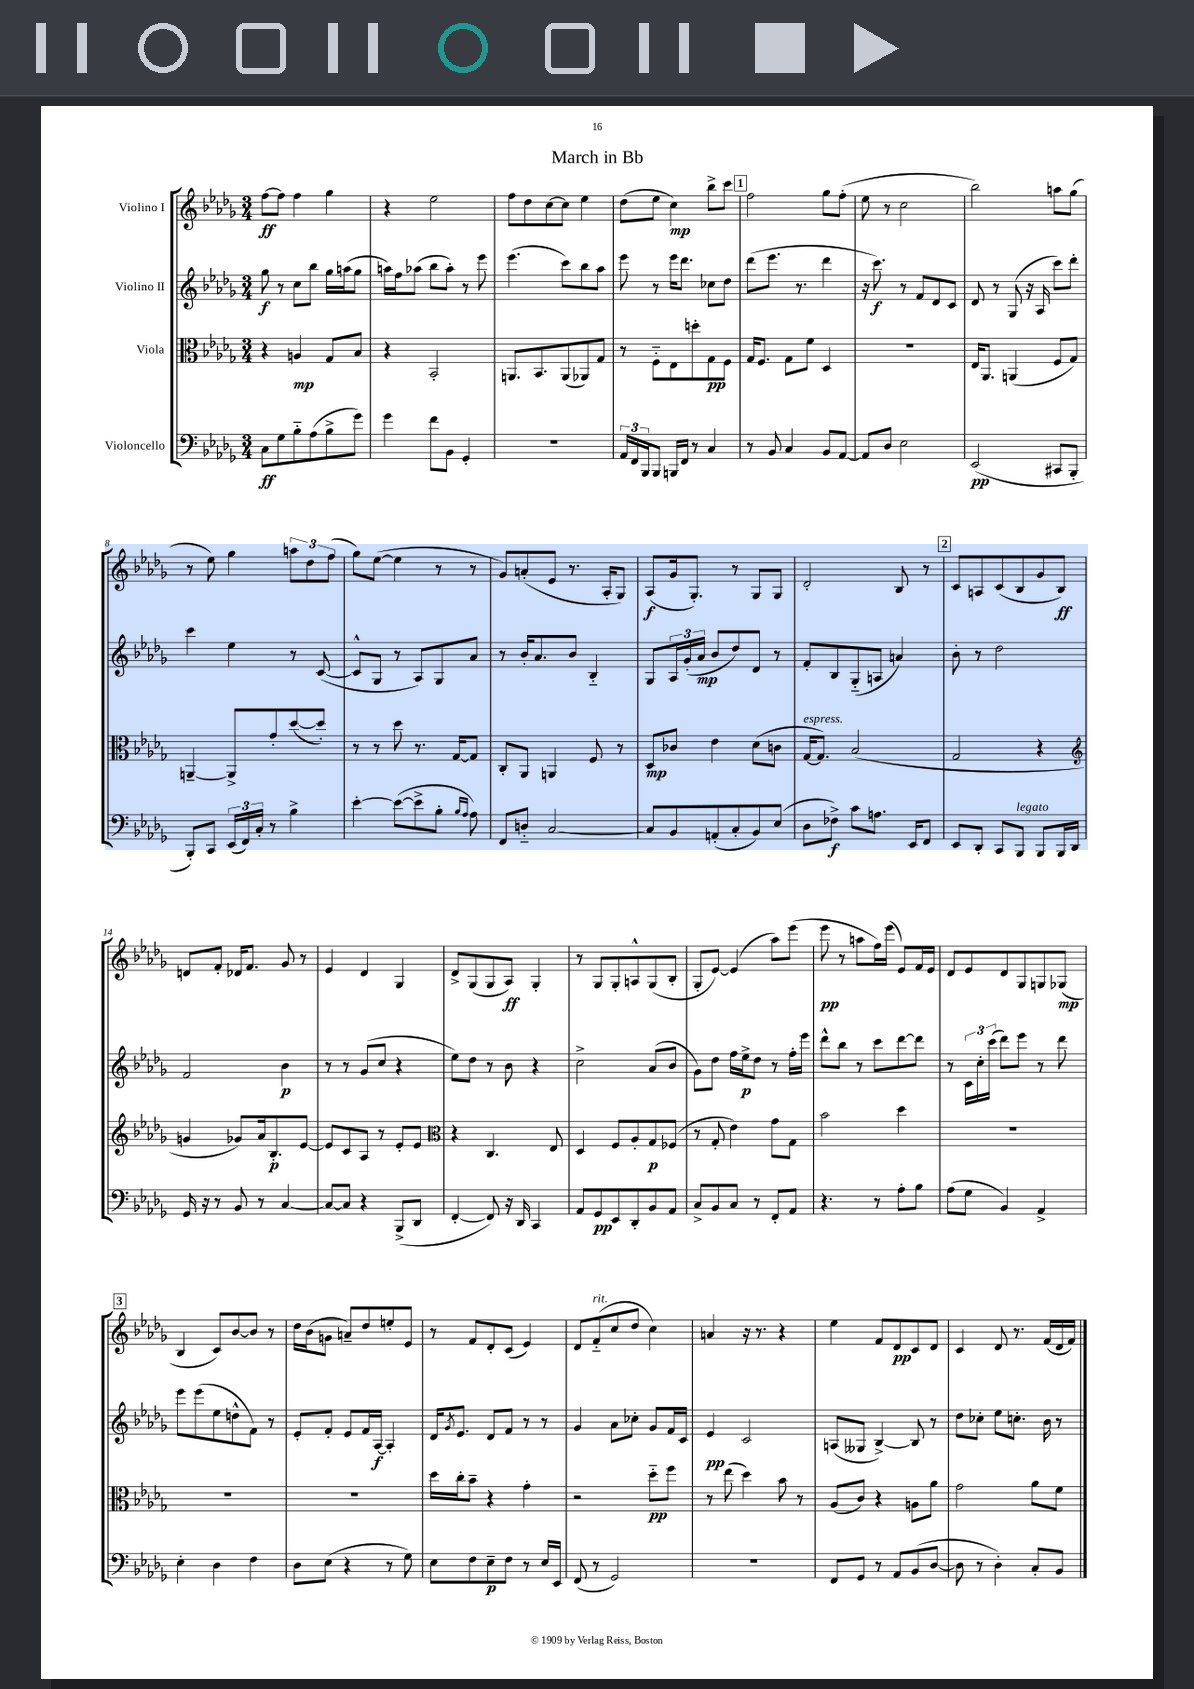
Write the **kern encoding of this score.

**kern	**dynam	**kern	**dynam	**kern	**dynam	**kern	**dynam
*part4	*part4	*part3	*part3	*part2	*part2	*part1	*part1
*staff4	*staff4	*staff3	*staff3	*staff2	*staff2	*staff1	*staff1
*I"Violoncello	*	*I"Viola	*	*I"Violino II	*	*I"Violino I	*
*clefF4	*	*clefC3	*	*clefG2	*	*clefG2	*
*k[b-e-a-d-g-]	*	*k[b-e-a-d-g-]	*	*k[b-e-a-d-g-]	*	*k[b-e-a-d-g-]	*
*M3/4	*	*M3/4	*	*M3/4	*	*M3/4	*
=1	=1	=1	=1	=1	=1	=1	=1
8C\L	ff	4r	.	8gg-\	f	[8ff\L	ff
8G-\	.	.	.	8r	.	8ff\J]	.
8B-\	.	4An/	mp	8cc\L	.	4ff\	.
(8A-\	.	.	.	8bb-\J	.	.	.
8B-^\	.	8G-/L	.	16gg-\LL	.	4gg-\	.
.	.	.	.	(16aan\J	.	.	.
8g-\J)	.	8B-/J	.	8gg-\J	.	.	.
=2	=2	=2	=2	=2	=2	=2	=2
4g-\	.	4r	.	16aan\LL)	.	4r	.
.	.	.	.	16ff\J	.	.	.
.	.	.	.	(8aa-X\J	.	.	.
8f\L	.	2BB-'/	.	8bb-\L	.	2ee-\	.
8BB-\J	.	.	.	8aa-'\J)	.	.	.
4GG-'/	.	.	.	8r	.	.	.
.	.	.	.	8eee-\	.	.	.
=3	=3	=3	=3	=3	=3	=3	=3
2.r	.	8.AAn/L	.	(4.eee-\	.	8ff\L	.
.	.	.	.	.	.	8dd-\	.
.	.	8.BB-/	.	.	.	.	.
.	.	.	.	.	.	[8cc\	.
.	.	(8AA/	.	8ccc\L)	.	8cc\J]	.
.	.	8AA-X/)	.	8bb-\	.	4ee-\	.
.	.	8G-/J	.	8aa-\J	.	.	.
=4	=4	=4	=4	=4	=4	=4	=4
24AA-/LL	.	8r	.	8eee-\	.	(8dd-\L	.
24FF/	.	.	.	.	.	.	.
24BBB-/J	.	.	.	.	.	.	.
8BBB-/J	.	8F\L	.	8r	.	8ee-\J	.
16BBBn/LL	.	8E-\	.	16eee-\KL	.	4cc\)	mp
16FF/JJ	.	.	.	8.ddd-\J	.	.	.
8r	.	8ddn'\	.	.	.	.	.
4C/	.	8G-\	pp	8cc-X\L	.	8bb-^\L	.
.	.	8F\J	.	8dd-\J	.	8ccc\J	.
!!LO:REH:place=s1:t=1
=5	=5	=5	=5	=5	=5	=5	=5
8r	.	16G-/KL	.	(8ddd-\L	.	2ff\	.
.	.	8.F/J	.	.	.	.	.
8BB-/	.	.	.	8.eee-\J	.	.	.
4C/	.	8G-\L	.	.	.	.	.
.	.	.	.	8.r	.	.	.
.	.	8f\J	.	.	.	.	.
8BB-/L	.	4D-/	.	4ddd-\	.	8gg-\L	.
[8AA-/J	.	.	.	.	.	(8ff'\J	.
=6	=6	=6	=6	=6	=6	=6	=6
8AA-/L]	.	2.r	.	16r	.	8ee-\	.
.	.	.	.	8.ccc\)	f	.	.
8D-/J	.	.	.	.	.	8r	.
2E-\	.	.	.	8r	.	2cc\	.
.	.	.	.	8f/L	.	.	.
.	.	.	.	8d-/	.	.	.
.	.	.	.	8c/J	.	.	.
=7	=7	=7	=7	=7	=7	=7	=7
(2EE-/	pp	16E-/KL	.	8d-/	.	2bb-\)	.
.	.	8.AA-/J	.	.	.	.	.
.	.	.	.	8r	.	.	.
.	.	(4AAn/	.	(8G-/	.	.	.
.	.	.	.	16r	.	.	.
.	.	.	.	16A-/	.	.	.
8CC#X/L	.	8F/L	.	8ccc\L)	.	8aan\L	.
8BBB-'/J	.	8G-/J)	.	8ddd-'\J	.	(8gg-\J	.
!!LO:LB:g=z
=8	=8	=8	=8	=8	=8	=8	=8
8BBB-'/L)	.	[4AAn~/	.	4ccc\	.	8r	.
8CC/J	.	.	.	.	.	8ee-\)	.
(24EE-/LL	.	8AA^/L]	.	4ee-\	.	4gg-\	.
24FF/)	.	.	.	.	.	.	.
24C'/JJ	.	.	.	.	.	.	.
8r	.	8g-'/	.	.	.	.	.
4B-^\	.	([8dd-/	.	8r	.	12aan\L	.
.	.	.	.	.	.	12dd-\	.
.	.	8dd-'/J])	.	([8c/	.	.	.
.	.	.	.	.	.	(12ff\J	.
=9	=9	=9	=9	=9	=9	=9	=9
[4e-'\	.	8r	.	8c^^/L]	.	8gg-\L)	.
.	.	8r	.	8G-/J	.	([8ee-\J	.
(8e-\L_	.	8dd-\	.	8r	.	4ee-\]	.
8e-^\]	.	8.r	.	8A-/L)	.	.	.
8B-'\J	.	.	.	8G-/	.	8r	.
.	.	[16G-/KL	.	.	.	.	.
16qqB-/LL	.	.	.	.	.	.	.
16qqA-/JJ	.	.	.	.	.	.	.
8A-\)	.	8G-/J]	.	8a-/J	.	8r	.
=10	=10	=10	=10	=10	=10	=10	=10
8FF/L	.	8C'/L	.	8r	.	8g-/L)	.
8Dn/J	.	8AA-/J	.	16b-'/KL	.	(8an'/	.
.	.	.	.	8.a-/	.	.	.
[2C/	.	4AAn/	.	.	.	8e-/J	.
.	.	.	.	8b-/J	.	8.r	.
.	.	8F/	.	4B-/	.	.	.
.	.	.	.	.	.	16A-'/KL	.
.	.	8r	.	.	.	8G-/J)	.
=11	=11	=11	=11	=11	=11	=11	=11
8C/L]	.	8D-/L	mp	8G-/L	.	(8A-/L	f
8BB-/	.	8c-X/J	.	24A-/L	.	16g-/k	.
.	.	.	.	(24g-'/	.	.	.
.	.	.	.	.	.	8.G-'/J)	.
.	.	.	.	24a-/JJ	mp	.	.
(8AAn'/	.	4e-\	.	8b-/L	.	.	.
8C'/	.	.	.	8dd-/)	.	8r	.
8BB-/)	.	(8d-\L	.	8d-/J	.	8G-/L	.
(8E-/J	.	8cn\J	.	8r	.	8G-/J	.
=12	=12	=12	=12	=12	=12	=12	=12
!	!	!LO:TX:a:i:t=espress.	!	!	!	!	!
8D-\L	.	[16G-/KL	.	8f'/L	.	2d-'/	.
.	.	8.G-/J])	.	.	.	.	.
8F-X^\J)	f	.	.	8B-/	.	.	.
8c\L	.	(2B-/	.	(8G-/	.	.	.
8.An\J	.	.	.	8An/J	.	.	.
.	.	.	.	4an/)	.	8B-/	.
16EE-/KL	.	.	.	.	.	.	.
8FF/J	.	.	.	.	.	8r	.
!!LO:REH:place=s1:t=2
=13	=13	=13	=13	=13	=13	=13	=13
8EE-/L	.	2G-/	.	8b-'\	.	8c/L	.
8DD-'/J	.	.	.	8r	.	8An/	.
8CC/L	.	.	.	2dd-\	.	(8c/	.
!LO:TX:a:i:t=legato	!	!	!	!	!	!	!
8BBB-/J	.	.	.	.	.	8B-/	.
8BBB-/L	.	4r	.	.	.	8g-/	.
16BBB-/L	.	.	.	.	.	8B-/J)	ff
16DD-/JJ	.	.	.	.	.	.	.
!!LO:LB:g=z
=14	=14	=14	=14	=14	=14	=14	=14
*	*	*clefG2	*	*	*	*	*
16GG-/	.	4gn/	.	2f/	.	8dn/L	.
16r	.	.	.	.	.	.	.
8r	.	.	.	.	.	8f'/J	.
8BB-/	.	8g-X/L)	.	.	.	16d-X/KL	.
.	.	.	.	.	.	8.f/J	.
8r	.	16a-/k	.	.	.	.	.
.	.	8.B-'/	p	.	.	.	.
[4C/	.	.	.	4b-\	p	8g-/	.
.	.	[8e-/J	.	.	.	8r	.
=15	=15	=15	=15	=15	=15	=15	=15
8C/L_	.	8e-/L]	.	8r	.	4e-/	.
8C/J]	.	8c/	.	8r	.	.	.
4r	.	8A-/J	.	(8g-/L	.	4d-/	.
.	.	8r	.	8cc/J	.	.	.
(8BBB-^/L	.	8e-'/L	.	4r	.	4G-/	.
8DD-/J	.	8e-/J	.	.	.	.	.
=16	=16	=16	=16	=16	=16	=16	=16
*	*	*clefC3	*	*	*	*	*
[4FF'/	.	4r	.	8ee-\L)	.	8d-^/L	.
.	.	.	.	8dd-\J	.	(8G-/	.
8FF/])	.	4.C/	.	8r	.	8G-/	.
16r	.	.	.	8b-\	.	8A-/J)	ff
16DD-/	.	.	.	.	.	.	.
4CC/	.	.	.	4r	.	4G-'/	.
.	.	8E-/	.	.	.	.	.
=17	=17	=17	=17	=17	=17	=17	=17
8AA-/L	.	4D-/	.	2cc^\	.	8r	.
8GG-/	pp	.	.	.	.	8G-/L	.
8EE-/	.	8F/L	.	.	.	8G-'/	.
8DD-'/	.	8A-'/	.	.	.	8An^^/	.
8BB-/	.	8G-/	p	(8a-/L	.	(8G-/	.
8AA-/J	.	(8F-X/J	.	8b-/J	.	8B-'/J	.
=18	=18	=18	=18	=18	=18	=18	=18
8C^/L	.	8r	.	8g-\L)	.	8G-'/L	.
8BB-/	.	8G-'/	.	8dd-\J	.	[8e-/J)	.
8C/J	.	4e-\)	.	16ff\LL	.	(4e-/]	.
.	.	.	.	16ee-^\J	p	.	.
8r	.	.	.	8dd-\J	.	.	.
8FF'/L	.	8g-\L	.	8r	.	8aa-\L)	.
8AA-/J	.	8G-\J	.	16ff'\LL	.	(8eee-\J	.
.	.	.	.	16eee-\JJ	.	.	.
=19	=19	=19	=19	=19	=19	=19	=19
4.r	.	2b-\	.	8ddd-^^\L	.	8eee-\	pp
.	.	.	.	8bb-\J	.	8r	.
.	.	.	.	8r	.	8aan\L	.
8r	.	.	.	8ccc\L	.	16ff\L)	.
.	.	.	.	.	.	(16eee-\JJ	.
8A-'\L	.	4dd-\	.	[8ddd-\	.	8e-/L)	.
8B-\J	.	.	.	8ddd-\J]	.	16f/L	.
.	.	.	.	.	.	16e-/JJ	.
=20	=20	=20	=20	=20	=20	=20	=20
(8A-\L	.	2.r	.	8r	.	8d-/L	.
8G-\J	.	.	.	24c\LL	.	8e-/	.
.	.	.	.	24cc'\	.	.	.
.	.	.	.	(24ccc\JJ	.	.	.
4BB-/)	.	.	.	8ddd-\L)	.	8d-/	.
.	.	.	.	8eee-\J	.	8G-/	.
4AA-^/	.	.	.	8r	.	8Gn/	.
.	.	.	.	8ddd-\	.	(8G-X/J	mp
!!LO:LB:g=z
!!LO:REH:place=s1:t=3
=21	=21	=21	=21	=21	=21	=21	=21
4E-'\	.	2.r	.	8eee-\L	.	4B-/	.
.	.	.	.	(8eee-\	.	.	.
4D-\	.	.	.	8ee-\	.	8c/L)	.
.	.	.	.	8ddn^^\	.	[8b-/	.
4F\	.	.	.	8f\J)	.	8b-/J]	.
.	.	.	.	8r	.	8r	.
=22	=22	=22	=22	=22	=22	=22	=22
8D-\L	.	2.r	.	8e-'/L	.	16dd-\LL	.
.	.	.	.	.	.	(16b-\J	.
(8E-\J	.	.	.	8f'/J	.	8gn\J	.
4r	.	.	.	8e-/L	.	8an~/L)	.
.	.	.	.	16f/L	.	8dd-/	.
.	.	.	.	[16A-/JJ	f	.	.
8r	.	.	.	4A-'/]	.	8een'/	.
8G-\)	.	.	.	.	.	8e-/J	.
=23	=23	=23	=23	=23	=23	=23	=23
8E-\L	.	16dd-\LL	.	16d-/KL	.	8r	.
.	.	.	.	8qg-/	.	.	.
.	.	16cc'\J	.	8.e-/J	.	.	.
8F\	.	8b-~\J	.	.	.	8f/L	.
8E-~\	p	4r	.	8d-/L	.	8d-'/	.
8F\J	.	.	.	8f/J	.	(8c/J	.
8r	.	4g-'\	.	8r	.	4e-/)	.
16E-/LL	.	.	.	8r	.	.	.
16EE-/JJ	.	.	.	.	.	.	.
=24	=24	=24	=24	=24	=24	=24	=24
(8FF/	.	2r	.	4g-/	.	8d-/L	.
!	!	!	!	!	!	!LO:TX:a:i:t=rit.	!
8r	.	.	.	.	.	(8f/	.
2GG-/)	.	.	.	8a-\L	.	8cc/	.
.	.	.	.	8cc-X'\J	.	8dd-/J	.
.	.	8dd-\L	pp	8g-/L	.	4cc\)	.
.	.	8ff\J	.	16f/L	.	.	.
.	.	.	.	16c/JJ	.	.	.
=25	=25	=25	=25	=25	=25	=25	=25
2.r	.	8r	.	4e-/	pp	4an/	.
.	.	(8ee-\	.	.	.	.	.
.	.	4dd-\)	.	2c/	.	16r	.
.	.	.	.	.	.	8.r	.
.	.	8b-\	.	.	.	4r	.
.	.	8r	.	.	.	.	.
=26	=26	=26	=26	=26	=26	=26	=26
8FF/L	.	(8A-/L	.	(8An/L	.	4ee-\	.
8GG-/J	.	8c/J)	.	8G--X/J	.	.	.
8r	.	4r	.	[4B-^/)	.	8f/L	.
8AA-/L	.	.	.	.	.	8d-/	pp
(8BB-/	.	8An\L	.	8B-/]	.	8c/	.
[8D-/J	.	8a-\J	.	8r	.	8d-/J	.
=27	=27	=27	=27	=27	=27	=27	=27
8D-\]	.	2g-\	.	8dd-\L	.	4c/	.
8r	.	.	.	8cc-X'\J	.	.	.
4D-'\)	.	.	.	8ee-\L	.	8d-/	.
.	.	.	.	8.ccn'\J	.	8.r	.
8C'/L	.	8a-\L	.	.	.	.	.
.	.	.	.	16b-\	.	(16f/LL	.
8BB-/J	.	8f\J	.	8r	.	16d-/	.
.	.	.	.	.	.	16f/JJ)	.
==	==	==	==	==	==	==	==
*-	*-	*-	*-	*-	*-	*-	*-
